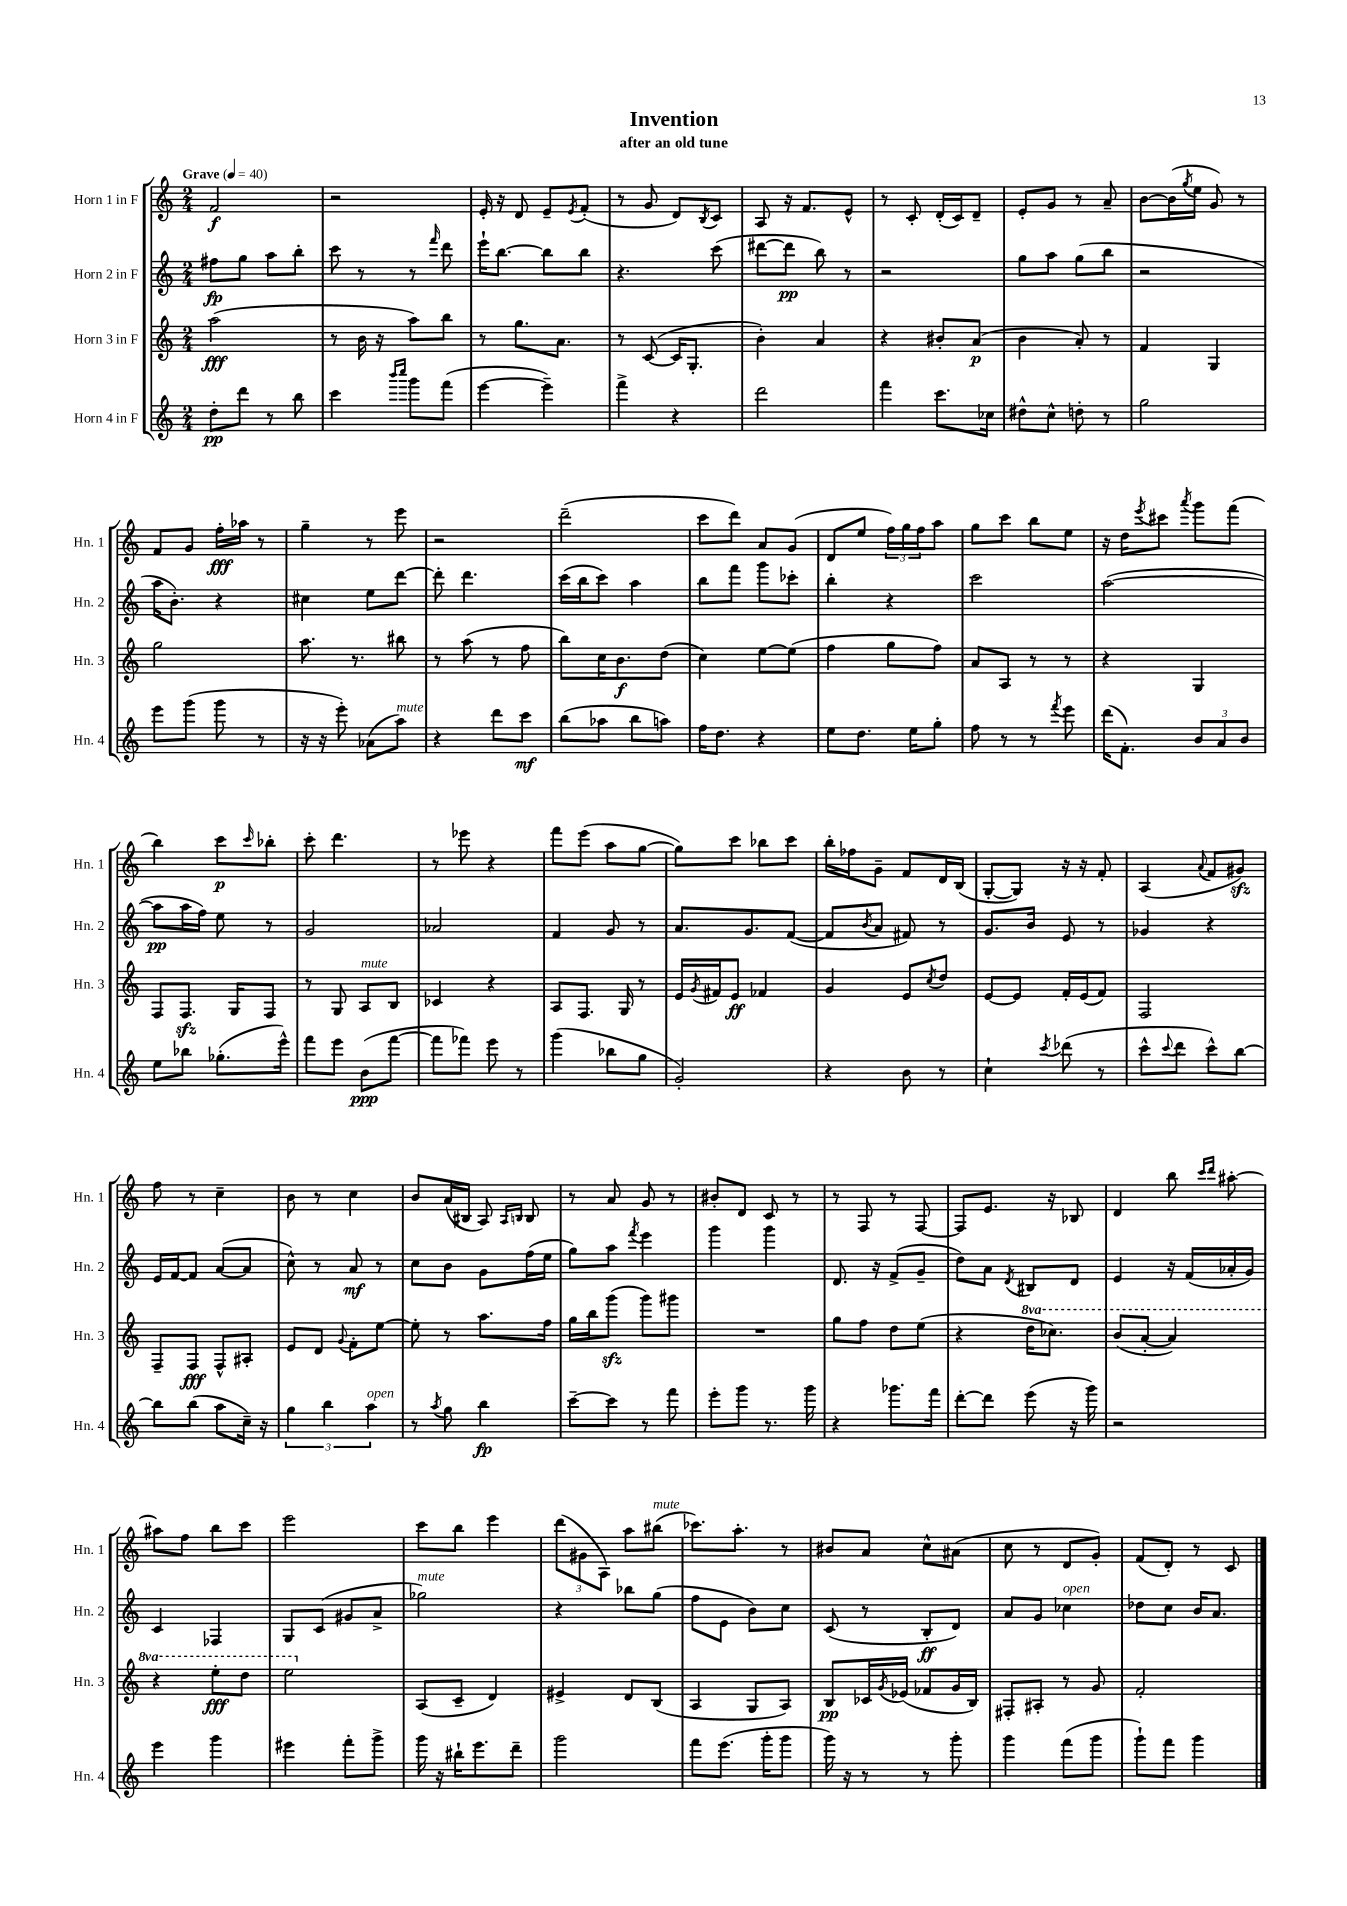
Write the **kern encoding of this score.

**kern	**dynam	**kern	**dynam	**kern	**dynam	**kern	**dynam
*part4	*part4	*part3	*part3	*part2	*part2	*part1	*part1
*staff4	*staff4	*staff3	*staff3	*staff2	*staff2	*staff1	*staff1
*I"Horn 4 in F	*	*I"Horn 3 in F	*	*I"Horn 2 in F	*	*I"Horn 1 in F	*
*I'Hn. 4	*	*I'Hn. 3	*	*I'Hn. 2	*	*I'Hn. 1	*
*clefG2	*	*clefG2	*	*clefG2	*	*clefG2	*
*k[]	*	*k[]	*	*k[]	*	*k[]	*
*M2/4	*	*M2/4	*	*M2/4	*	*M2/4	*
*MM40	*	*MM40	*	*MM40	*	*MM40	*
=1	=1	=1	=1	=1	=1	=1	=1
!	!	!	!	!	!	!LO:TX:a:B:t=Grave	!
8dd'\L	pp	(2aa\	fff	8ff#X\L	fp	2f/	f
8ddd\J	.	.	.	8gg\J	.	.	.
8r	.	.	.	8aa\L	.	.	.
8bb\	.	.	.	8bb'\J	.	.	.
=2	=2	=2	=2	=2	=2	=2	=2
4ccc\	.	8r	.	8ccc\	.	2r	.
.	.	16b\	.	8r	.	.	.
.	.	16r	.	.	.	.	.
16qqbbb/LL	.	.	.	.	.	.	.
16qqcccc/JJ	.	.	.	.	.	.	.
8ggg\L	.	8aa\L)	.	8r	.	.	.
.	.	.	.	16qqfff/	.	.	.
(8fff\J	.	8bb\J	.	8ddd\	.	.	.
=3	=3	=3	=3	=3	=3	=3	=3
[4eee\	.	8r	.	16eee`\KL	.	16e'/	.
.	.	.	.	[8.bb\J	.	16r	.
.	.	8.gg\L	.	.	.	8d/	.
4eee~\])	.	.	.	8bb\L]	.	8e~/L	.
.	.	8.a\J	.	.	.	.	.
.	.	.	.	.	.	8qe/	.
.	.	.	.	8bb\J	.	(8f'/J	.
=4	=4	=4	=4	=4	=4	=4	=4
4fff^\	.	8r	.	4.r	.	8r	.
.	.	([8c/	.	.	.	8g/	.
4r	.	16c/KL]	.	.	.	8d/L)	.
.	.	8.G'/J	.	.	.	.	.
.	.	.	.	.	.	8qB/	.
.	.	.	.	(8ccc\	.	8c/J	.
=5	=5	=5	=5	=5	=5	=5	=5
2ddd\	.	4b'\)	.	[8ddd#X\L	.	8A/	.
.	.	.	.	8ddd#\J]	pp	16r	.
.	.	.	.	.	.	8.f/L	.
.	.	4a/	.	8bb\)	.	.	.
.	.	.	.	8r	.	8e^^/J	.
=6	=6	=6	=6	=6	=6	=6	=6
4fff\	.	4r	.	2r	.	8r	.
.	.	.	.	.	.	8c'/	.
8.ccc\L	.	8b#X'/L	.	.	.	(16d'/LL	.
.	.	.	.	.	.	16c/J)	.
.	.	(8a/J	p	.	.	8d~/J	.
16cc-X\Jk	.	.	.	.	.	.	.
=7	=7	=7	=7	=7	=7	=7	=7
8dd#X^^\L	.	4b\	.	8gg\L	.	8e'/L	.
8cc^^\J	.	.	.	8aa\J	.	8g/J	.
8ddn'\	.	8a'/)	.	(8gg\L	.	8r	.
8r	.	8r	.	8bb\J	.	8a~/	.
=8	=8	=8	=8	=8	=8	=8	=8
2gg\	.	4f/	.	2r	.	[8b\L	.
.	.	.	.	.	.	(16b\L]	.
.	.	.	.	.	.	8qgg/	.
.	.	.	.	.	.	16ee\JJ	.
.	.	4G/	.	.	.	8g/)	.
.	.	.	.	.	.	8r	.
!!LO:LB:g=z
=9	=9	=9	=9	=9	=9	=9	=9
8eee\L	.	2gg\	.	16aa\KL	.	8f/L	.
.	.	.	.	8.b'\J)	.	.	.
(8ggg\J	.	.	.	.	.	8g/J	.
8ggg\	.	.	.	4r	.	16ff'\LL	fff
.	.	.	.	.	.	16aa-X\JJ	.
8r	.	.	.	.	.	8r	.
=10	=10	=10	=10	=10	=10	=10	=10
16r	.	8.aa\	.	4cc#X\	.	4gg~\	.
16r	.	.	.	.	.	.	.
8eee'\)	.	.	.	.	.	.	.
.	.	8.r	.	.	.	.	.
(8a-X\L	.	.	.	8ee\L	.	8r	.
!LO:TX:a:i:t=mute	!	!	!	!	!	!	!
8aa\J)	.	8bb#X\	.	[8ddd\J	.	8eee\	.
=11	=11	=11	=11	=11	=11	=11	=11
4r	.	8r	.	8ddd'\]	.	2r	.
.	.	(8aa\	.	4.ddd\	.	.	.
8ddd\L	.	8r	.	.	.	.	.
8ccc\J	mf	8ff\	.	.	.	.	.
=12	=12	=12	=12	=12	=12	=12	=12
(8bb\L	.	8bb\L)	.	(16ccc\LL	.	(2ddd~\	.
.	.	.	.	16bb\J	.	.	.
8aa-X\J	.	16cc\K	.	8ccc\J)	.	.	.
.	.	8.b\	f	.	.	.	.
8bb\L	.	.	.	4aa\	.	.	.
8aan\J)	.	(8dd\J	.	.	.	.	.
=13	=13	=13	=13	=13	=13	=13	=13
16ff\KL	.	4cc\)	.	8bb\L	.	8ccc\L	.
8.dd\J	.	.	.	.	.	.	.
.	.	.	.	8fff\J	.	8ddd\J)	.
4r	.	[8ee\L	.	8ggg\L	.	8a/L	.
.	.	(8ee\J]	.	8ccc-X'\J	.	(8g/J	.
=14	=14	=14	=14	=14	=14	=14	=14
8ee\L	.	4ff\	.	4bb'\	.	8d/L	.
8.dd\J	.	.	.	.	.	8ee/J	.
.	.	8gg\L	.	4r	.	24ff\LL)	.
.	.	.	.	.	.	24gg\	.
16ee\KL	.	.	.	.	.	.	.
.	.	.	.	.	.	24ff\J	.
8gg'\J	.	8ff\J)	.	.	.	8aa\J	.
=15	=15	=15	=15	=15	=15	=15	=15
8ff\	.	8a/L	.	2ccc\	.	8gg\L	.
8r	.	8A/J	.	.	.	8ccc\J	.
8r	.	8r	.	.	.	8bb\L	.
8qfff/	.	.	.	.	.	.	.
8eee\	.	8r	.	.	.	8ee\J	.
=16	=16	=16	=16	=16	=16	=16	=16
(16ddd\KL	.	4r	.	([2aa\	.	16r	.
8.f'\J)	.	.	.	.	.	16dd\KL	.
.	.	.	.	.	.	8qeee/	.
.	.	.	.	.	.	8ccc#X\J	.
.	.	.	.	.	.	8qaaa/	.
12b/L	.	4G/	.	.	.	8ggg\L	.
12a/	.	.	.	.	.	.	.
.	.	.	.	.	.	(8fff\J	.
12b/J	.	.	.	.	.	.	.
!!LO:LB:g=z
=17	=17	=17	=17	=17	=17	=17	=17
8ee\L	.	8F/L	.	8aa\L]	pp	4bb\)	.
8bb-X\J	.	8.Fzz/J	.	16aa\L	.	.	.
.	.	.	.	16ff\JJ)	.	.	.
(8.gg-X'\L	.	.	.	8ee\	.	8ccc\L	p
.	.	16G/KL	.	.	.	.	.
.	.	.	.	.	.	16qqccc/	.
.	.	8F/J	.	8r	.	8bb-X'\J	.
16eee^^\Jk)	.	.	.	.	.	.	.
=18	=18	=18	=18	=18	=18	=18	=18
8fff\L	.	8r	.	2g/	.	8ccc'\	.
8eee\J	.	8G/	.	.	.	4.ddd\	.
!	!	!LO:TX:a:i:t=mute	!	!	!	!	!
(8b\L	ppp	8A/L	.	.	.	.	.
[8fff\J	.	8B/J	.	.	.	.	.
=19	=19	=19	=19	=19	=19	=19	=19
8fff\L]	.	4c-X/	.	2a-X/	.	8r	.
8fff-X\J)	.	.	.	.	.	8eee-X\	.
8eee\	.	4r	.	.	.	4r	.
8r	.	.	.	.	.	.	.
=20	=20	=20	=20	=20	=20	=20	=20
(4ggg\	.	8A/L	.	4f/	.	8fff\L	.
.	.	8.F/J	.	.	.	(8eee\J	.
8bb-X\L	.	.	.	8g/	.	8aa\L	.
.	.	16G/	.	.	.	.	.
8gg\J	.	8r	.	8r	.	[8gg\J	.
=21	=21	=21	=21	=21	=21	=21	=21
2g'/)	.	16e/LL	.	8.a/L	.	8gg\L])	.
.	.	8qg/	.	.	.	.	.
.	.	16f#X/J	.	.	.	.	.
.	.	8e/J	ff	.	.	8ccc\J	.
.	.	.	.	8.g/	.	.	.
.	.	4f-X/	.	.	.	8bb-X\L	.
.	.	.	.	([8f/J	.	8ccc\J	.
=22	=22	=22	=22	=22	=22	=22	=22
4r	.	4g/	.	8f/L]	.	16bb'\LL	.
.	.	.	.	.	.	16ff-X\J	.
.	.	.	.	8qb/	.	.	.
.	.	.	.	8a/J	.	8g~\J	.
8b\	.	8e/L	.	8f#X/)	.	8f/L	.
.	.	8qcc/	.	.	.	.	.
8r	.	8dd/J	.	8r	.	16d/L	.
.	.	.	.	.	.	(16B/JJ	.
=23	=23	=23	=23	=23	=23	=23	=23
4cc`\	.	[8e/L	.	8.g/L	.	[8G'/L	.
.	.	8e/J]	.	.	.	8G/J])	.
.	.	.	.	16b/Jk	.	.	.
8qccc/	.	.	.	.	.	.	.
(8ddd-X\	.	16f'/LL	.	8e/	.	16r	.
.	.	(16e/J	.	.	.	16r	.
8r	.	8f/J)	.	8r	.	8f'/	.
=24	=24	=24	=24	=24	=24	=24	=24
8ccc^^\L	.	2F/	.	4g-X/	.	(4A/	.
8qqccc/	.	.	.	.	.	.	.
8ddd\J	.	.	.	.	.	.	.
.	.	.	.	.	.	8qqa/	.
8ccc^^\L)	.	.	.	4r	.	8f/L	.
[8bb\J	.	.	.	.	.	8g#Xzz/J)	.
!!LO:LB:g=z
=25	=25	=25	=25	=25	=25	=25	=25
8bb\L]	.	8F~/L	.	16e/LL	.	8ff\	.
.	.	.	.	[16f/J	.	.	.
(8bb\J	.	8F/J	fff	8f/J]	.	8r	.
8aa\L	.	8F^^/L	.	([8a/L	.	4cc~\	.
16cc~\Jk)	.	8A#X'/J	.	8a/J]	.	.	.
16r	.	.	.	.	.	.	.
=26	=26	=26	=26	=26	=26	=26	=26
6gg\	.	8e/L	.	8cc^^\)	.	8b\	.
.	.	8d/J	.	8r	.	8r	.
6bb\	.	.	.	.	.	.	.
.	.	8qqg/	.	.	.	.	.
.	.	8f'\L	.	8a/	mf	4cc\	.
!LO:TX:a:i:t=open	!	!	!	!	!	!	!
6aa\	.	.	.	.	.	.	.
.	.	[8ee\J	.	8r	.	.	.
=27	=27	=27	=27	=27	=27	=27	=27
8r	.	8ee'\]	.	8cc\L	.	8b/L	.
8qaa/	.	.	.	.	.	.	.
8gg\	.	8r	.	8b\J	.	(16a/L	.
.	.	.	.	.	.	16B#X/JJ	.
4bb\	fp	8.aa\L	.	8g\L	.	8A/)	.
.	.	.	.	.	.	16qqA/LL	.
.	.	.	.	.	.	16qqBn/JJ	.
.	.	.	.	(16ff\L	.	8B/	.
.	.	16ff\Jk	.	16ee\JJ	.	.	.
=28	=28	=28	=28	=28	=28	=28	=28
[8ccc~\L	.	16gg\LL	.	8gg\L)	.	8r	.
.	.	16bb\J	.	.	.	.	.
8ccc\J]	.	(8gggzz\J	.	8aa\J	.	8a/	.
.	.	.	.	8qfff/	.	.	.
8r	.	8ggg\L)	.	4eee\	.	8g/	.
8fff\	.	8ggg#X\J	.	.	.	8r	.
=29	=29	=29	=29	=29	=29	=29	=29
8eee'\L	.	2r	.	4ggg\	.	8b#X'/L	.
8ggg\J	.	.	.	.	.	8d/J	.
8.r	.	.	.	4ggg\	.	8c/	.
.	.	.	.	.	.	8r	.
16ggg\	.	.	.	.	.	.	.
=30	=30	=30	=30	=30	=30	=30	=30
4r	.	8gg\L	.	8.d/	.	8r	.
.	.	8ff\J	.	.	.	8F/	.
.	.	.	.	16r	.	.	.
8.ggg-X\L	.	8dd\L	.	(8f^/L	.	8r	.
.	.	(8ee\J	.	8g~/J	.	[8F/	.
16fff\Jk	.	.	.	.	.	.	.
=31	=31	=31	=31	=31	=31	=31	=31
[8ddd'\L	.	4r	.	8dd\L)	.	8F/L]	.
8ddd\J]	.	.	.	8a\J	.	8.e/J	.
.	.	.	.	8qd/	.	.	.
*	*	*8va	*	*	*	*	*
(8eee\	.	16ddd\KL	.	8B#X/L	.	.	.
.	.	8.ccc-X\J)	.	.	.	16r	.
16r	.	.	.	8d/J	.	8B-X/	.
16ggg\)	.	.	.	.	.	.	.
=32	=32	=32	=32	=32	=32	=32	=32
2r	.	(8bb/L	.	4e/	.	4d/	.
.	.	[8aa'/J	.	.	.	.	.
.	.	4aa/])	.	16r	.	8bb\	.
.	.	.	.	(16f/LL	.	.	.
.	.	.	.	.	.	16qqccc/LL	.
.	.	.	.	.	.	16qqddd/JJ	.
.	.	.	.	16a-X'/	.	[8aa#X'\	.
.	.	.	.	16g/JJ)	.	.	.
!!LO:LB:g=z
=33	=33	=33	=33	=33	=33	=33	=33
4eee\	.	4r	.	4c/	.	8aa#X\L]	.
.	.	.	.	.	.	8ff\J	.
4ggg\	.	8eee'\L	fff	4F-X/	.	8bb\L	.
.	.	8ddd\J	.	.	.	8ccc\J	.
=34	=34	=34	=34	=34	=34	=34	=34
4eee#X\	.	2eee\	.	8G/L	.	2eee\	.
.	.	.	.	(8c/J	.	.	.
8fff'\L	.	.	.	8g#X/L	.	.	.
8ggg^\J	.	.	.	8a^/J	.	.	.
=35	=35	=35	=35	=35	=35	=35	=35
*	*	*X8va	*	*	*	*	*
!	!	!	!	!LO:TX:a:i:t=mute	!	!	!
16ggg\	.	(8A/L	.	2gg-X\)	.	8ccc\L	.
16r	.	.	.	.	.	.	.
16bb#X`\KL	.	8c~/J	.	.	.	8bb\J	.
8.eee\	.	.	.	.	.	.	.
.	.	4d/)	.	.	.	4eee\	.
8ddd~\J	.	.	.	.	.	.	.
=36	=36	=36	=36	=36	=36	=36	=36
2ggg\	.	4e#X^/	.	4r	.	(12ddd\L	.
.	.	.	.	.	.	12g#X\	.
.	.	.	.	.	.	12A\J)	.
.	.	8d/L	.	8bb-X\L	.	8aa\L	.
!	!	!	!	!	!	!LO:TX:a:i:t=mute	!
.	.	(8B/J	.	(8gg\J	.	(8bb#X\J	.
=37	=37	=37	=37	=37	=37	=37	=37
8fff\L	.	4A/	.	8ff\L	.	8.ccc-X\L)	.
(8.eee\J	.	.	.	8e\J	.	.	.
.	.	.	.	.	.	8.aa'\J	.
.	.	8G/L	.	8b\L)	.	.	.
16ggg'\KL	.	.	.	.	.	.	.
8ggg\J	.	8A/J)	.	8cc\J	.	8r	.
=38	=38	=38	=38	=38	=38	=38	=38
16ggg\)	.	8B/L	pp	(8c/	.	8b#X/L	.
16r	.	.	.	.	.	.	.
8r	.	16c-X/L	.	8r	.	8a/J	.
.	.	8qg/	.	.	.	.	.
.	.	(16e-X/JJ	.	.	.	.	.
8r	.	8f-X/L	.	8B'/L	ff	8cc^^\L	.
8ggg'\	.	16g/L	.	8d/J)	.	(8a#X\J	.
.	.	16B/JJ)	.	.	.	.	.
=39	=39	=39	=39	=39	=39	=39	=39
4ggg\	.	8F#X'/L	.	8a/L	.	8cc\	.
.	.	8A#X'/J	.	8g/J	.	8r	.
!	!	!	!	!LO:TX:a:i:t=open	!	!	!
(8fff\L	.	8r	.	4cc-X\	.	8d/L	.
8ggg\J	.	8g/	.	.	.	8g'/J)	.
=40	=40	=40	=40	=40	=40	=40	=40
8ggg`\L)	.	2f'/	.	8dd-X\L	.	(8f/L	.
8fff\J	.	.	.	8cc\J	.	8d'/J)	.
4ggg\	.	.	.	16b/KL	.	8r	.
.	.	.	.	8.a/J	.	.	.
.	.	.	.	.	.	8c/	.
==	==	==	==	==	==	==	==
*-	*-	*-	*-	*-	*-	*-	*-
